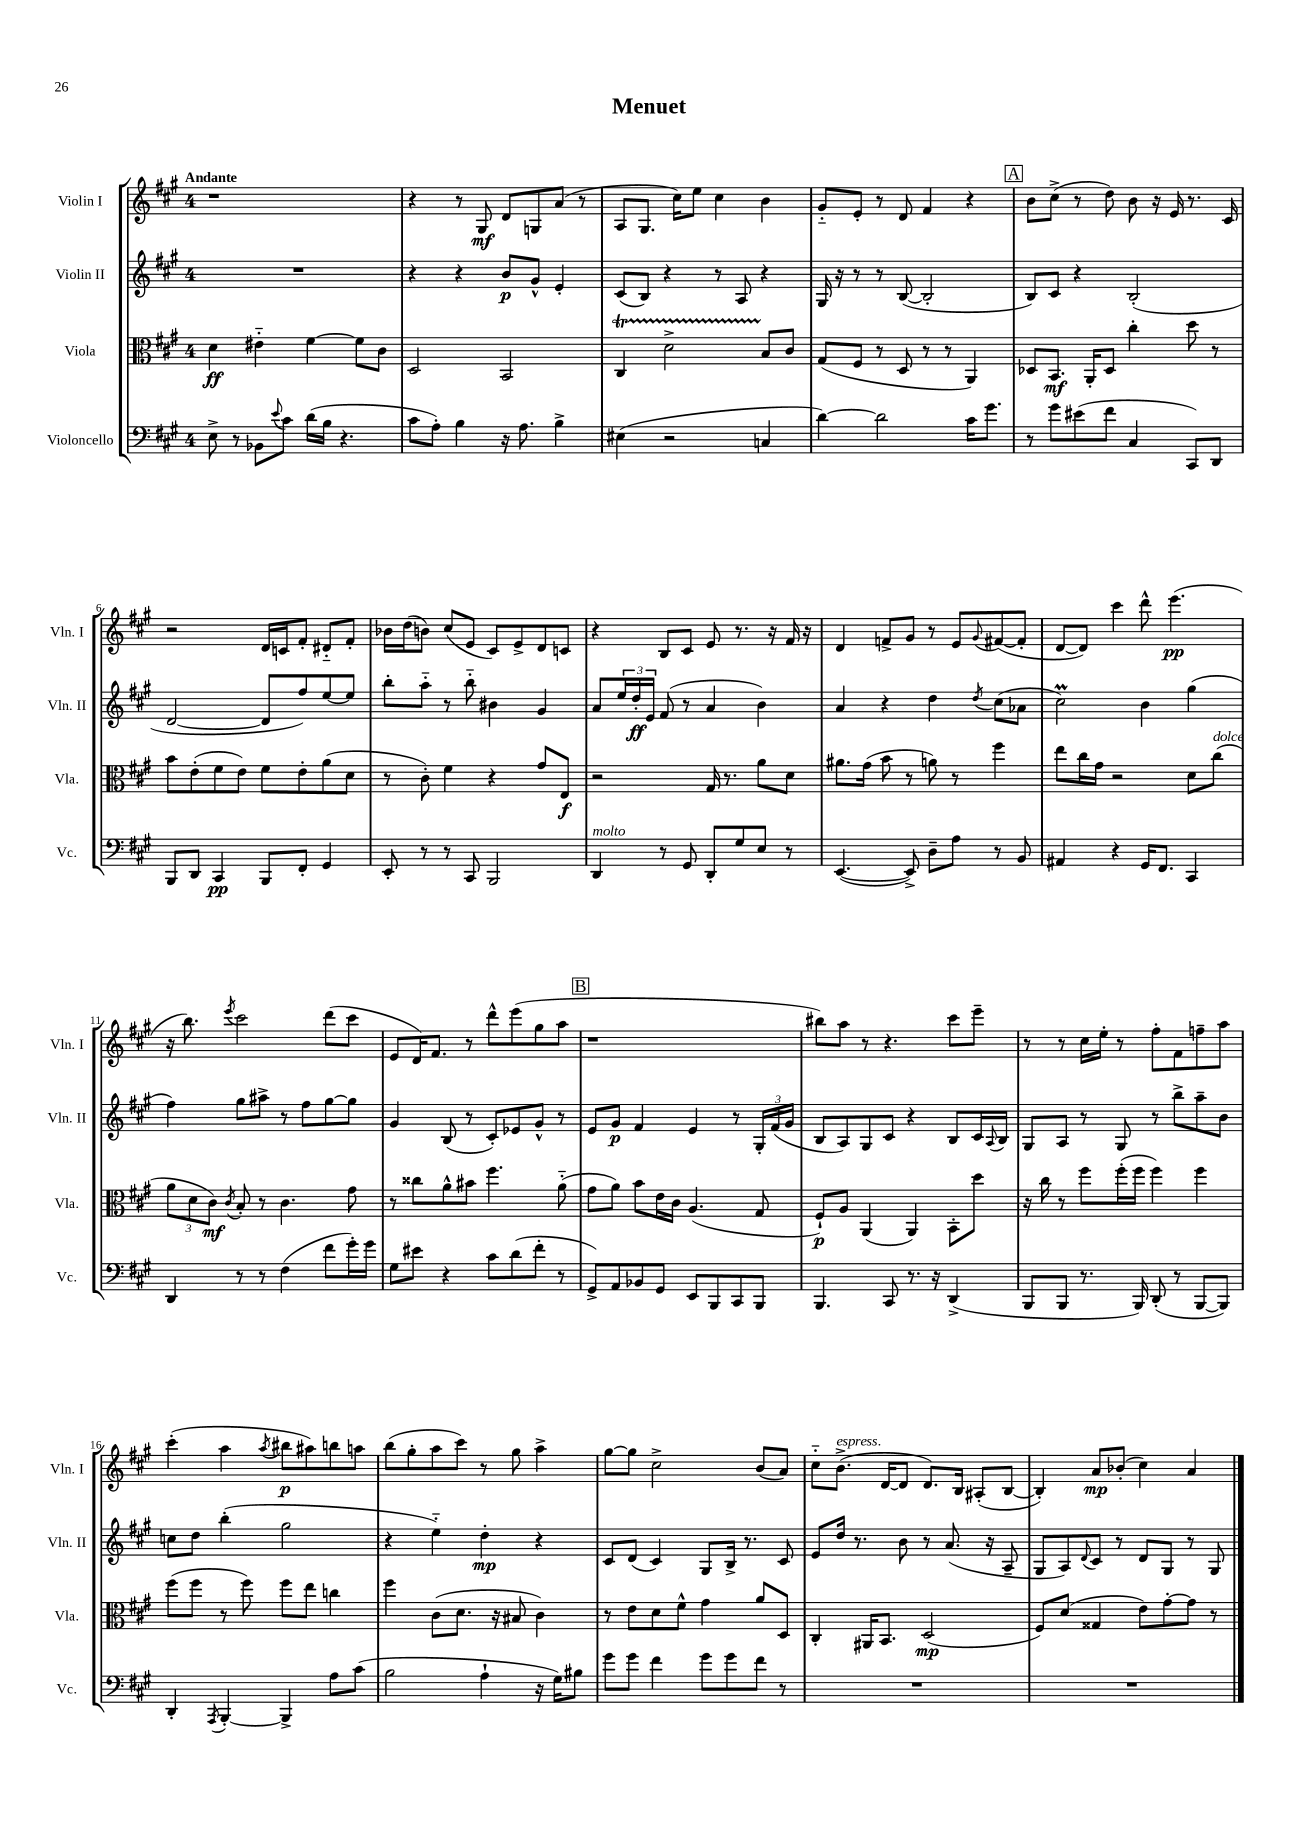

**kern	**kern	**kern	**kern
*staff4	*staff3	*staff2	*staff1
*clefF4	*clefC3	*clefG2	*clefG2
*k[f#c#g#]	*k[f#c#g#]	*k[f#c#g#]	*k[f#c#g#]
*M4/4	*M4/4	*M4/4	*M4/4
8E^\	4d\	1r	1r
8r	.	.	.
8BB-\L	4e#'~\	.	.
8qqe/	.	.	.
8c#\J	.	.	.
(16d\LL	[4f#\	.	.
16B\JJ	.	.	.
4.r	.	.	.
.	8f#\]L	.	.
.	8c#\J	.	.
=	=	=	=
8c#\L	2D/	4r	4r
8A'\J)	.	.	.
4B\	.	4r	8r
.	.	.	8G#/
16r	2BB/	8b/L	8d/L
8.A\	.	.	.
.	.	8g#^^/J	8G/
4B^\	.	4e'/	(8a/J
.	.	.	8r
=	=	=	=
(4E#\	4C#/	(8c#/L	8A/L
.	.	8B/J)	8.G#/J
2r	2d^\	4r	.
.	.	.	16cc#\LK)
.	.	.	8ee\J
.	.	8r	4cc#\
.	.	8A/	.
4C/	8B/L	4r	4b\
.	8c#/J	.	.
=	=	=	=
[4d\)	(8G#/L	16G#/	8g#'~/L
.	.	16r	.
.	8F#/J	8r	8e'/J
2d\]	8r	8r	8r
.	8D/	([8B/	8d/
.	8r	2B'/]	4f#/
.	8r	.	.
16c#\LK	4AA/)	.	4r
8.g#\J	.	.	.
=	=	=	=
8r	8D-/L	8B/L)	8b\L
8g#\L	8.BB/J	8c#/J	(8cc#^\J
(8e#\	.	4r	8r
.	16AA'/LK	.	.
8f#\J	8D-/J	.	8dd\)
4C#/	4cc#'\	(2B'/	8b\
.	.	.	16r
.	.	.	16e/
8CC#/L)	8dd\	.	8.r
8DD/J	8r	.	.
.	.	.	16c#/
=	=	=	=
8BBB/L	8b\L	[2d/	2r
8DD/J	(8e'\	.	.
4CC#/	8f#\	.	.
.	8e\J)	.	.
8BBB/L	8f#\L	8d/]L	16d/LL
.	.	.	16c/J
8FF#'/J	8e'\	8ff#/)	8f#'/J
4GG#/	(8a\	[8ee/	8d#'~/L
.	8d\J	8ee/]J	8f#'/J
=	=	=	=
8EE'/	8r	8bb'\L	16b-\LL
.	.	.	(16dd\J
8r	8c#'\)	8aa'~\J	8b\J)
8r	4f#\	8r	(8cc#/L
8CC#/	.	8bb'~\	8e/J
2BBB/	4r	4b#\	8c#/L)
.	.	.	8e^/
.	8g#/L	4g#/	8d/
.	8E/J	.	8c/J
=	=	=	=
4DD/	2r	8a/L	4r
.	.	24ee/L	.
.	.	24dd'/	.
.	.	24e/JJ	.
8r	.	(8f#/	8B/L
8GG#/	.	8r	8c#/J
8DD'/L	16G#/	4a/	8e/
.	8.r	.	.
8G#/	.	.	8.r
8E/J	8a\L	4b\)	.
.	.	.	16r
8r	8d\J	.	16f#/
.	.	.	16r
=	=	=	=
([4.EE/	8.a#\L	4a/	4d/
.	(16g#\Jk	.	.
.	8b\	4r	8f^/L
8EE^/])	8r	.	8g#/J
8D~\L	8a\)	4dd\	8r
8A\J	8r	.	8e/L
.	.	8qdd/	8qqg#/
8r	4ff#\	(8cc#\L	([8f#/
8BB/	.	8a-\J	8f#'/]J
=	=	=	=
4AA#/	8ee\L	2cc#\)	[8d/L
.	16cc#\L	.	8d/]J)
.	16g#\JJ	.	.
4r	2r	.	4ccc#\
16GG#/LK	.	4b\	8ddd^^\
8.FF#/J	.	.	.
.	.	.	(4.eee\
4CC#/	8d\L	(4gg#\	.
.	(8cc#\J	.	.
=	=	=	=
4DD/	12a\L	4ff#\)	16r
.	.	.	8.bb\)
.	12d\	.	.
.	12c#\J)	.	.
.	8qc#/	.	8qeee/
8r	8B'/	8gg#\L	2ccc#\
8r	8r	8aa#^\J	.
(4F#\	4.c#\	8r	.
.	.	8ff#\L	.
8f#\L	.	[8gg#\	(8ddd\L
16g#'\L)	8g#\	8gg#\]J	8ccc#\J
16g#\JJ	.	.	.
=	=	=	=
8G#\L	8r	4g#/	8e/L
8e#\J	8cc##\L	.	16d/K)
.	.	.	8.f#/J
4r	8a^^\	(8B/	.
.	8b#\J	8r	8r
8c#\L	4.ff#\	8c#'/L)	8ddd^^\L
(8d\	.	8e-/	(8eee\
8f#'\J	.	8g#^^/J	8gg#\
8r	(8a'~\	8r	8aa\J
=	=	=	=
8GG#^/L)	8g#\L	8e/L	1r
8AA/	8a\J)	8g#/J	.
8BB-/	8b\L	4f#/	.
8GG#/J	16e\L	.	.
.	16c#\JJ	.	.
8EE/L	(4.A/	4e/	.
8BBB/	.	.	.
8CC#/	.	8r	.
8BBB/J	8G#/	24G#'/LL	.
.	.	(24f#/	.
.	.	24g#/JJ	.
=	=	=	=
4.BBB/	8F#`/L)	8B/L	8bb#\L)
.	8A/J	8A/)	8aa\J
.	(4AA/	8G#/	8r
8CC#/	.	8c#/J	4.r
8.r	4AA/)	4r	.
16r	.	.	.
(4DD^/	8BB'\L	8B/L	8ccc#\L
.	8dd\J	16c#/L	8eee~\J
.	.	8qqA/	.
.	.	16B/JJ	.
=	=	=	=
8BBB/L	16r	8G#/L	8r
.	16cc#\	.	.
8BBB/J	8r	8A/J	8r
8.r	8ff#\L	8r	16cc#\LL
.	.	.	16ee'\JJ
.	(16ff#'\L	8G#/	8r
16BBB/)	16ff#\JJ	.	.
(8DD'/	4ff#\)	8r	8ff#'\L
8r	.	8bb^\L	8f#\
[8BBB/L	4ff#\	8aa~\	8ff~\
8BBB/]J)	.	8b\J	8aa\J
=	=	=	=
4DD'/	(8ff#\L	8cc\L	(4ccc#'\
.	8ff#\J	8dd\J	.
8qAAA/	.	.	.
[4BBB'/	8r	(4bb'\	4aa\
.	8ff#\)	.	.
.	.	.	8qaa/
4BBB^/]	8ff#\L	2gg#\	8bb#\L
.	8ee\J	.	8aa#\)
8A\L	4cc\	.	8bb\
(8c#\J	.	.	8aa\J
=	=	=	=
2B\	4ff#\	4r	(8bb\L
.	.	.	8gg#'\
.	(8c#\L	4ee'~\)	8aa\
.	8.d\J	.	8ccc#\J)
4A`\	.	4dd'\	8r
.	16r	.	.
.	8B#/	.	8gg#\
16r	4c#\)	4r	4aa^\
16G#\LK)	.	.	.
8B#\J	.	.	.
=	=	=	=
8g#\L	8r	8c#/L	[8gg#\L
8g#\J	8e\L	(8d/J	8gg#\]J
4f#\	8d\	4c#/)	2cc#^\
.	8f#^^\J	.	.
8g#\L	4g#\	8G#/L	.
8g#\	.	16B^/Jk	.
.	.	8.r	.
8f#\J	8a/L	.	(8b/L
8r	8D/J	8c#/	8a/J)
=	=	=	=
1r	4C#'/	8e/L	8cc#'~\L
.	.	16dd/Jk	(8.b^\J
.	.	8.r	.
.	16AA#/LK	.	.
.	8.BB/J	.	[16d/LK
.	.	8b\	8d/]J
.	(2D/	8r	8.d/L)
.	.	(8.a/	.
.	.	.	16B/Jk
.	.	.	(8A#'/L
.	.	16r	.
.	.	8A~/	[8B/J
=	=	=	=
1r	8F#/L)	8G#/L	4B'/])
.	(8d/J	8A/)	.
.	.	8qqd/	.
.	4G##/	8c#/J	8a/L
.	.	8r	(8b-'/J
.	8e\L)	8d/L	4cc#\)
.	[8g#'\	8G#/J	.
.	8g#\]J	8r	4a/
.	8r	8G#/	.
==	==	==	==
*-	*-	*-	*-
